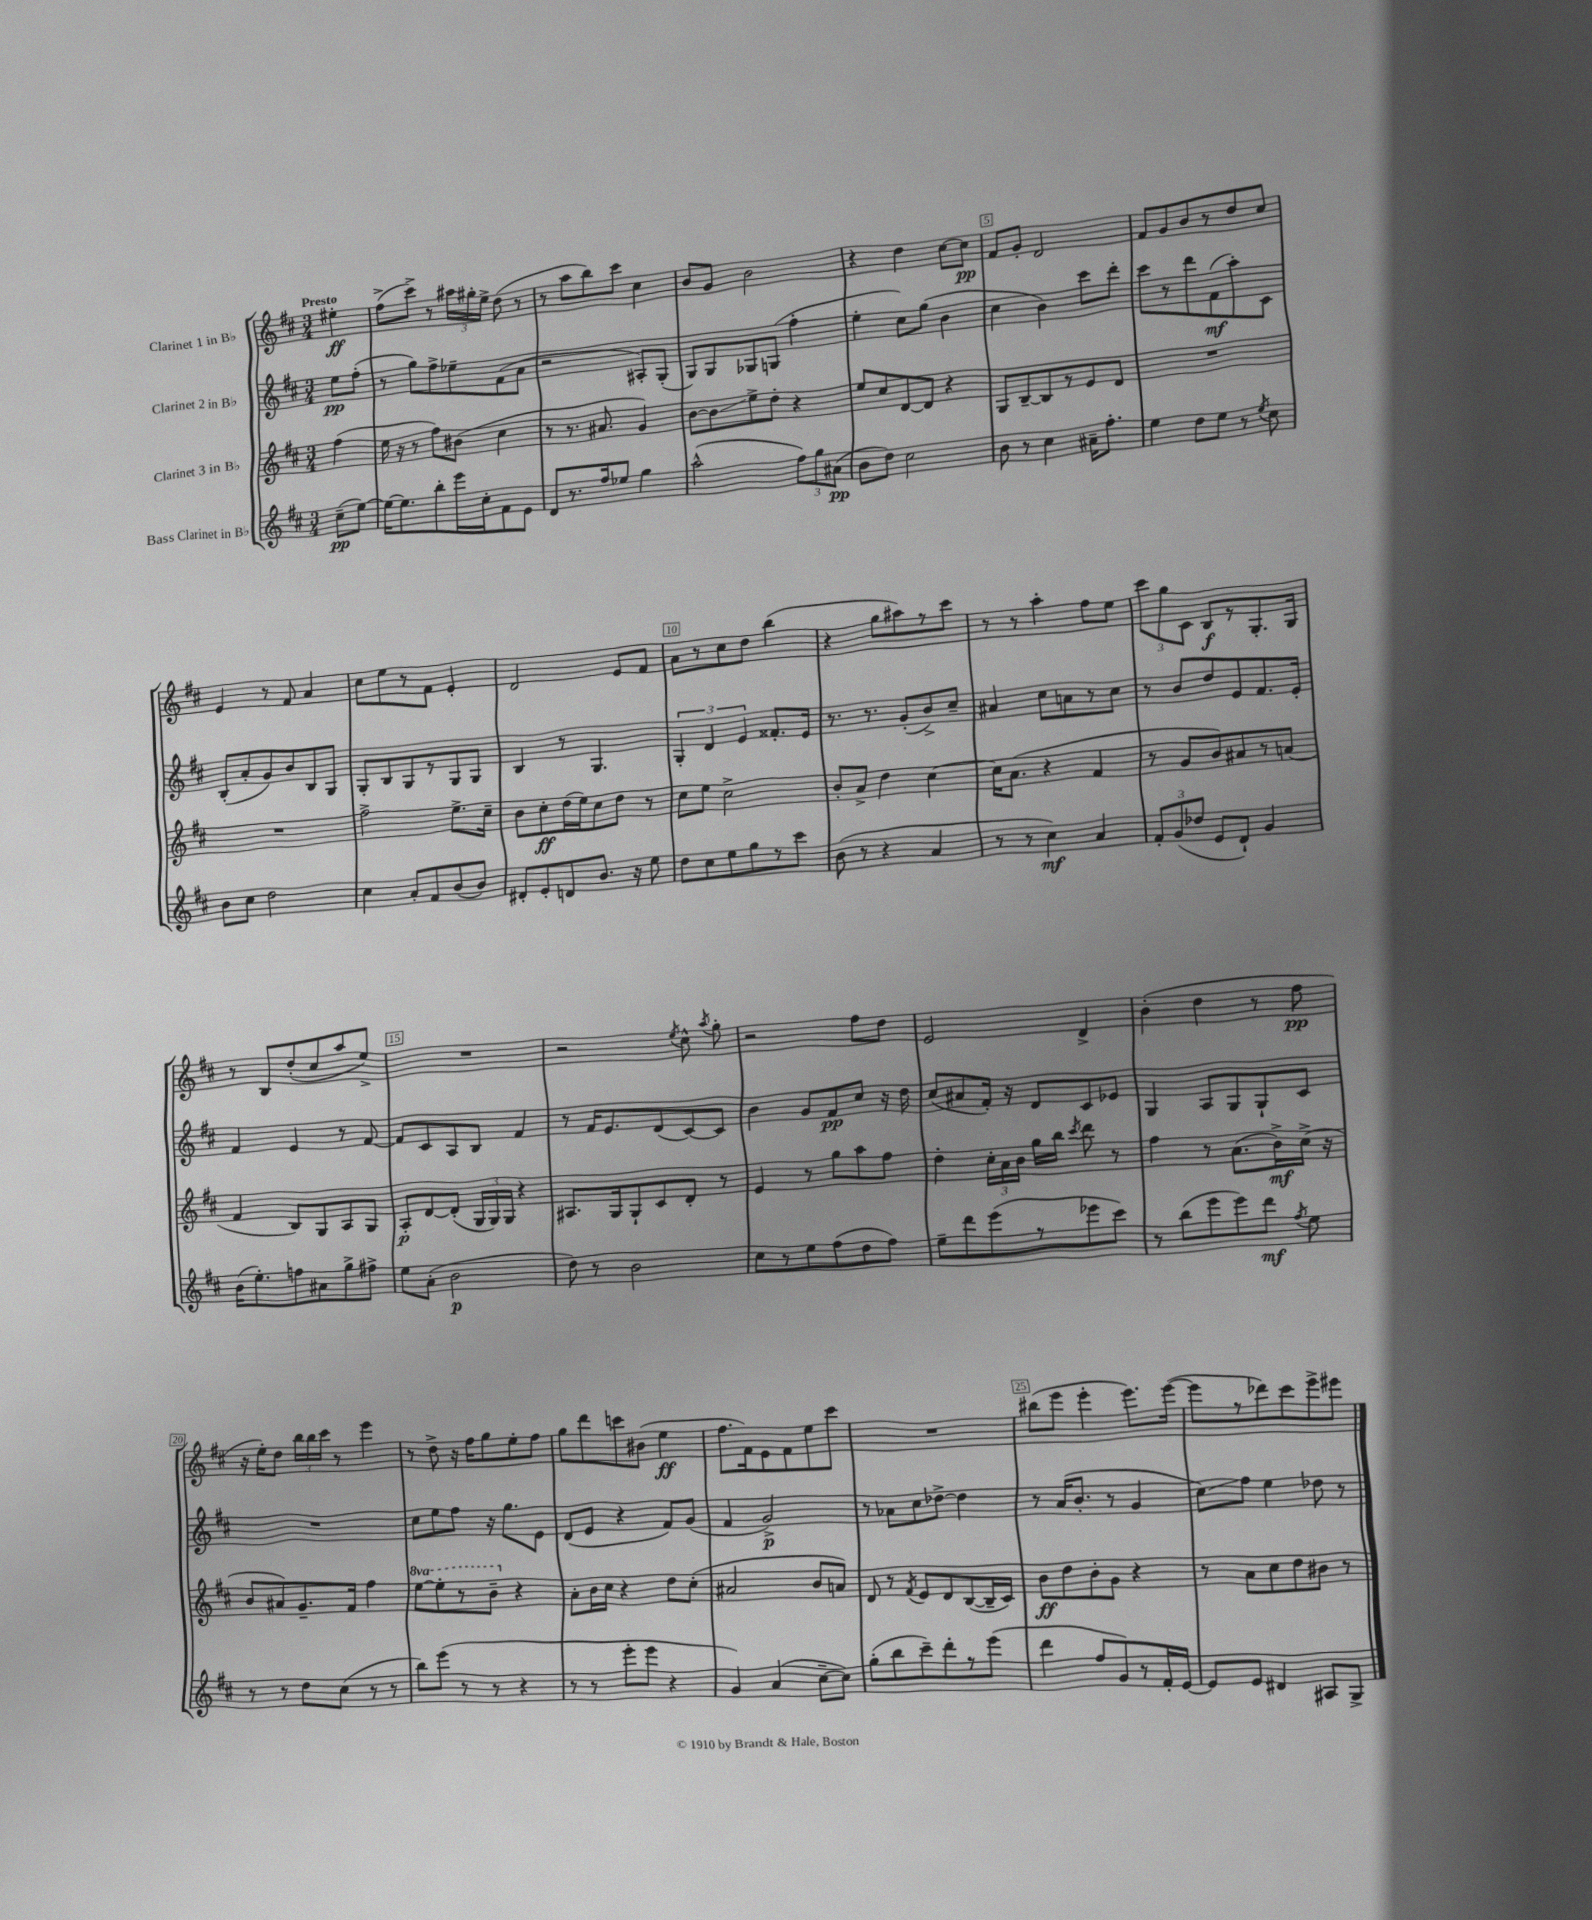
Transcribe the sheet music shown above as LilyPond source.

<<
\new StaffGroup <<
\new Staff = "s0" \with { instrumentName = "Clarinet 1 in Bb" } {
    \clef treble \key d \major \numericTimeSignature \time 3/4 \partial 4 \tempo "Presto"
    \autoBeamOff eis''4-.\ff |
    fis''8[->( cis'''8]->) r8 \tuplet 3/2 { ais''16[ gis''16-. e''16]-> } d''8( r8 |
    r8 a''8[ b''8) cis'''8] cis''4 |
    b'8[ g'8] b'2 |
    r4 d''4 cis''8[~ cis''8]\pp |
    fis'8[ g'8]-. d'2 |
    fis'8[ g'8 b'8 r8 d''8 cis''8] |
    e'4 r8 fis'8 a'4 |
    cis''8[ e''8 r8 fis'8] e'4-. |
    d'2 e'8[ fis'8] |
    a'8[ r8 cis''8 d''8] b''4( |
    r4 g''8[ ais''8) r8 cis'''8] |
    r8 r8 a''4-. fis''8[ e''8] |
    \tuplet 3/2 { cis'''8[ g''8 cis'8] } b8[\f r8 g8.-. g16] |
    r8 b8[ d''8-.( cis''8 a''8 e''8]->) |
    R2. |
    r2 \acciaccatura { e''8 } cis''8-^ \acciaccatura { a''8 } g''8-. |
    r2 fis''8[ d''8] |
    e'2 d'4-> |
    b'4-.( d''4 r8 fis''8\pp |
    r16 e''16[-.) d''8] \tuplet 3/2 { b''16[ b''16 cis'''16] } r8 e'''4 |
    r8 d''8-> r16 fis''16[ g''8 e''8-. fis''8] |
    g''8[ d'''8 c'''8 bis'8]( e''4\ff |
    fis''8.[ fis'16) e'8 fis'8 e''8 cis'''8] |
    R2. |
    bis''8[( e'''8] e'''4-. e'''8.[) e'''16]~( |
    e'''8[ r8 des'''8) cis'''8 e'''8-> eis'''8] \bar "|." |
}
\new Staff = "s1" \with { instrumentName = "Clarinet 2 in Bb" } {
    \clef treble \key d \major \numericTimeSignature \time 3/4 \partial 4
    \autoBeamOff e''8[\pp fis''8]-.( |
    r8 g''8[) fis''8-> ees''8-- fis'8( a'8] |
    r2 ais8[-.) g8]-.( |
    g8[) g8 ges8 g8]( fis''4-. |
    e''4-. cis''8[) g''8]( b'4 |
    cis''4 b'4) cis'''8[ d'''8]-. |
    cis'''8[ r8 d'''8 fis'8\mf( a''8-.) cis'8] |
    b8[-.( a'8-. g'8) b'8 b8 g8] |
    g8[-. b8 g8 r8 g8 g8] |
    b4 r8 g4. |
    \tuplet 3/2 { g4-. d'4 e'4 } fisis'8.[-. e'16] |
    r8. r8. g'8[-.( b'8->) cis''8]-- |
    ais'4 cis''8[ a'8 r8 cis''8] |
    r8 b'8[ d''8 e'8 fis'8. e'16]-. |
    fis'4 e'4 r8 fis'8~ |
    fis'8[ cis'8 a8 b8] fis'4 |
    r8 fis'16[ e'8. d'8( cis'8~) cis'8] |
    b'4 g'8[ fis'8\pp cis''8] r16 d''16 |
    cis''8[( ais'8 fis'16]-.) r16 d'8[ cis'8 ees'8] |
    g4 a8[ g8 g8-! cis'8] |
    R2. |
    cis''8[ e''8 fis''8] r16 g''8.[ e'8] |
    d'8[( e'8] r4 fis'8[) g'8]( |
    fis'4 g'2->\p) |
    r8 aes'8[ cis''8 des''8]~-> des''4 |
    r8 a'16[( b'8.]-. r8 g'4 |
    cis''8[\glissando) fis''8] e''4 des''8 r8 \bar "|." |
}
\new Staff = "s2" \with { instrumentName = "Clarinet 3 in Bb" } {
    \clef treble \key d \major \numericTimeSignature \time 3/4 \set Staff.ottavationMarkups = #ottavation-simple-ordinals \partial 4
    \autoBeamOff fis''4( |
    e''16 r16 r8 fis''8[) bis'8]( cis''4 |
    r8 r8. ais'8. g'4) |
    b'8[~ b'8\glissando e''8-> d''8]-. r4 |
    e''8[ cis''8 d'8~ d'8] r4 |
    g8[ b8~-- b8 r8 e'8 d'8] |
    R2. |
    R2. |
    fis''2-> e''8.[-> cis''16]-- |
    b'8[ cis''8-.\ff d''16( e''16) cis''8 d''8] r8 |
    cis''8[ e''8] cis''2-> |
    b'8[-. a'8]-> d''4 cis''4~ |
    cis''16[ a'8.]( r4 fis'4 |
    r8 g'8[ b'8) ais'8 r8 a'8]( |
    fis'4 b8[) g8 a8 g8] |
    a8[-.\p d'8~ d'8]-.( \tuplet 3/2 { g16[ g16) g16] } r4 |
    ais8.[ g16 g8-! cis'8 d'8]-. r8 |
    e'4 r8 g''8[ a''8 fis''8] |
    d''4-. \tuplet 3/2 { cis''16[-. a'16 b'16] } g''16[ b''16] \acciaccatura { cis'''8 } d'''8 r8 |
    fis''4 r8 a'8.[( b'16->\mf) cis''16]->( r16 |
    b'8[ ais'8) g'8.-- fis'16] fis''4 |
    \ottava #1 e'''8[~ e'''8-. r8 b''8]-- \ottava #0 r4 |
    a'8[-. b'16 cis''16] r4 d''8[ cis''8]-.( |
    ais'2 b'8[ a'8]) |
    d'8 r8 \acciaccatura { fis'8 } e'8[ d'8 b8~( b16-- cis'16]) |
    b'8[\ff d''8 b'8-. g'8] r4 |
    r8 a'8[ cis''8 d''8 bis'8] r8 \bar "|." |
}
\new Staff = "s3" \with { instrumentName = "Bass Clarinet in Bb" } {
    \clef treble \key d \major \numericTimeSignature \time 3/4 \partial 4
    \autoBeamOff cis''8[--\pp( e''8]~) |
    e''16[~ e''8. b''8-. e'''16 cis''16-. fis'8 e'8] |
    d'8[ r8. fis''16 ees''8] g''4 |
    a''2-^( \tuplet 3/2 { fis''8[) g''8 ais'8]\pp( } |
    b'8[ d''8]) cis''2 |
    b'8 r8 cis''4 ais'16[-- fis''8.]-. |
    e''4 d''8[ e''8] r8 \acciaccatura { e''8 } cis''8 |
    b'8[ cis''8] d''2 |
    cis''4 a'8[-. fis'8 b'8( b'8]) |
    dis'8[-. e'8-. d'8 b'8.] r16 e''8 |
    d''8[ cis''8 e''8 g''8 r8 cis'''8] |
    b'8( r8 r4 a'4 |
    r8 r8 cis''4\mf) a'4 |
    \tuplet 3/2 { fis'8[-. g'8( des''8] } e'8[ d'8]-!) g'4 |
    b'16[( e''8.-.) f''8 ais'8 g''8-> fis''8]-> |
    e''8[ a'8]-.( b'2\p |
    d''8) r8 b'2 |
    cis''8[ r8 e''8 fis''8( d''8 fis''8]) |
    e''8[-- d'''8 e'''8( r8 ees'''8 cis'''8]) |
    r8 b''8[( e'''8 e'''8) d'''8]\mf \acciaccatura { fis''8 } e''8 |
    r8 r8 d''8[ cis''8]( r8 r8 |
    b''8[) e'''8]( r8 r8 r4 |
    r8 r8 e'''8[-. e'''8] r4 |
    g'4) a'4( cis''8[~-- cis''8]) |
    g''8[-.( b''8 cis'''8--) d'''8-. r8 e'''8]( |
    d'''4 fis''8[ g'8) r8 fis'16-. e'16]~ |
    e'8[ e'8] dis'4 ais8[ g8]-> \bar "|." |
}
>>
>>
\layout { \context { \Score \override BarNumber.break-visibility = ##(#f #t #t) barNumberVisibility = #(every-nth-bar-number-visible 5) \override BarNumber.stencil = #(make-stencil-boxer 0.1 0.3 ly:text-interface::print) } }
